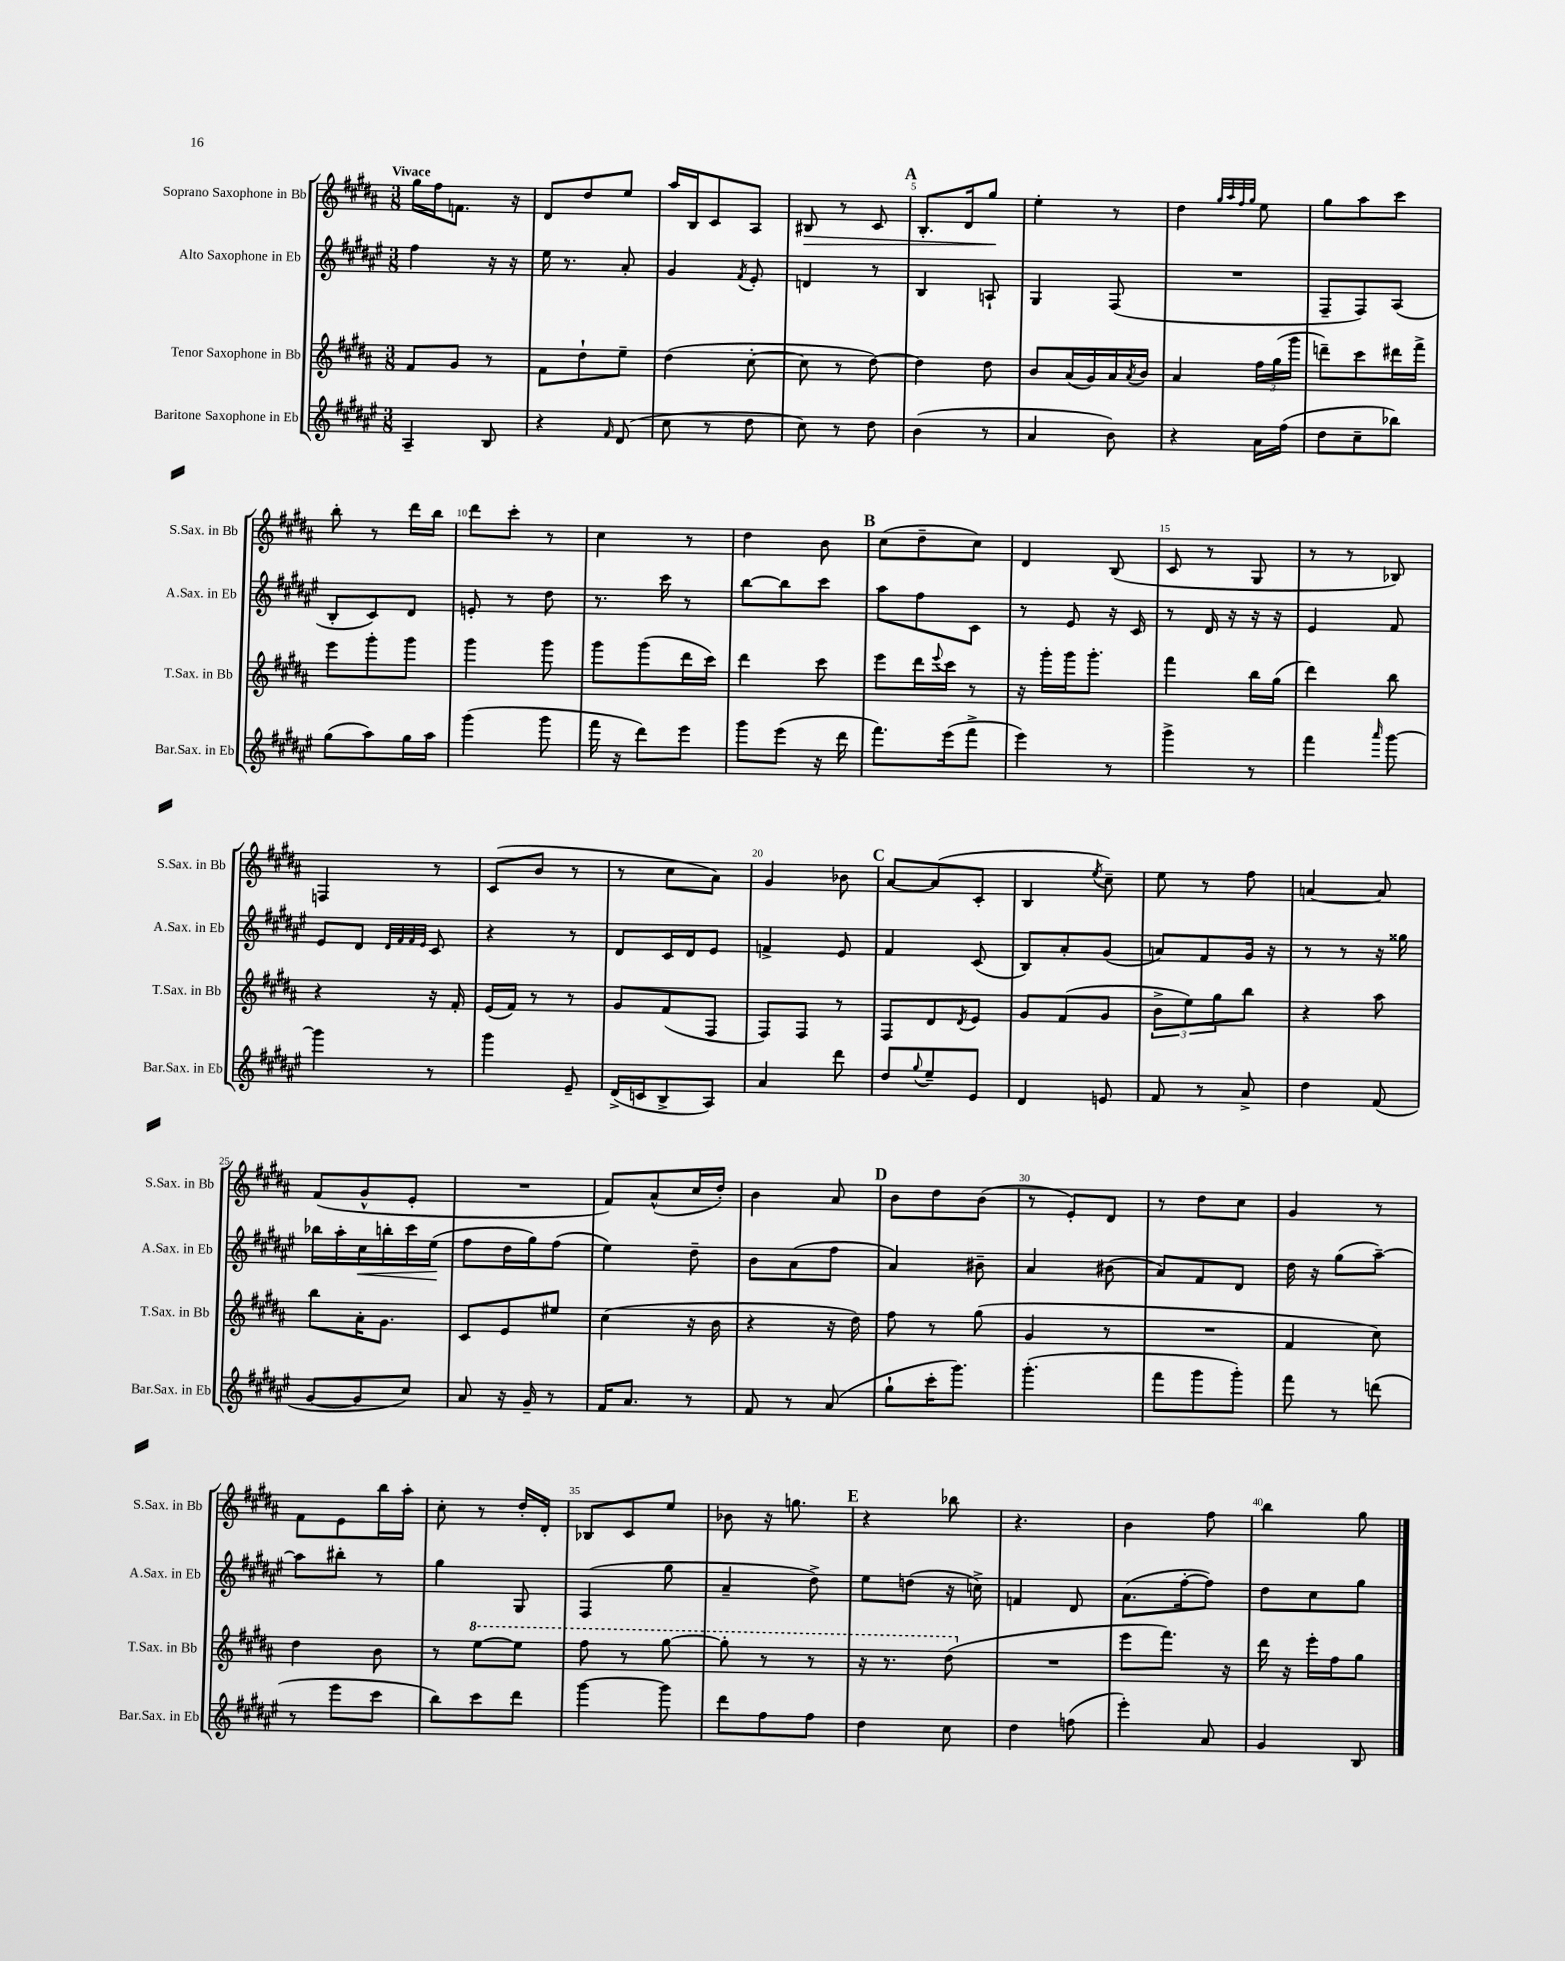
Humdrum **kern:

**kern	**kern	**kern	**kern
*staff4	*staff3	*staff2	*staff1
*clefG2	*clefG2	*clefG2	*clefG2
*k[f#c#g#d#a#e#]	*k[f#c#g#d#a#]	*k[f#c#g#d#a#e#]	*k[f#c#g#d#a#]
*M3/8	*M3/8	*M3/8	*M3/8
4A#~	8f#	4ff#	16gg#
.	.	.	16ff#
.	8g#	.	8.f
8B	8r	16r	.
.	.	16r	16r
=	=	=	=
4r	8f#	16ee#	8d#
.	.	8.r	.
.	8dd#`	.	8dd#
16qqf#	.	.	.
(8d#	8ee~	8a#'	8ee
=	=	=	=
8cc#	(4dd#	4g#	16aa#
.	.	.	16B
8r	.	.	8c#
.	.	8qf#	.
8dd#	[8cc#'	8e#'	8A#
=	=	=	=
8cc#)	8cc#]	4d	8B#
8r	8r	.	8r
8dd#	[8dd#)	8r	8c#
=	=	=	=
(4b	4dd#]	4B	8.B'
.	.	.	16d#
8r	8dd#	8A`	8gg#
=	=	=	=
4a#	8b	4G#	4ee'
.	(16a#	.	.
.	16g#)	.	.
8b)	16a#	(8F#	8r
.	8qa#	.	.
.	16b	.	.
=	=	=	=
4r	4a#	4.r	4dd#
.	.	.	32qqgg#
.	.	.	32qqaa#
.	.	.	32qqff#
.	.	.	32qqgg#
16a#	24ff#	.	8ee
.	(24gg#	.	.
(16ff#	.	.	.
.	24ggg#	.	.
=	=	=	=
8dd#	8ddd~)	8F#~	8gg#
8cc#~	8ccc#	8F#)	8aa#
8bb-)	16ddd#	(8A#	8ccc#
.	16fff#^	.	.
=	=	=	=
(8gg#	8eee	8B'	8bb'
8aa#)	8ggg#'	8c#)	8r
16gg#	8ggg#	8d#	16ddd#
16aa#	.	.	16bb
=	=	=	=
(4ggg#	4ggg#	8e'	8ddd#
.	.	8r	8ccc#'
8ggg#	8ggg#	8dd#	8r
=	=	=	=
16fff#	8ggg#	8.r	4cc#
16r	.	.	.
8ddd#)	(8ggg#	.	.
.	.	16ccc#	.
8eee#	16ddd#	8r	8r
.	16ccc#)	.	.
=	=	=	=
8ggg#	4ddd#	[8bb	4dd#
(8eee#	.	8bb]	.
16r	8ccc#	8ccc#	8b
16ddd#	.	.	.
=	=	=	=
8.fff#)	8eee	8aa#	(8cc#
.	16ddd#	8ff#	8dd#~
.	8qqeee	.	.
(16eee#	16ccc#	.	.
8fff#^	8r	8c#	8cc#)
=	=	=	=
4eee#)	16r	8r	4d#
.	16ggg#'	.	.
.	16ggg#	8e#	.
.	8.ggg#'	.	.
8r	.	16r	(8B
.	.	16c#	.
=	=	=	=
4ggg#^	4fff#	8r	8c#
.	.	16d#	8r
.	.	16r	.
8r	16bb	16r	8G#
.	(16gg#	16r	.
=	=	=	=
4fff#	4ddd#)	4e#	8r
.	.	.	8r
16qqaaa#	.	.	.
[8ggg#	8bb	8f#	8B-)
=	=	=	=
4ggg#]	4r	8e#	4F
.	.	8d#	.
.	.	32qqd#	.
.	.	32qqf#	.
.	.	32qqf#	.
.	.	32qqe#	.
8r	16r	8c#	8r
.	16f#'	.	.
=	=	=	=
4ggg#	(16e	4r	(8c#
.	16f#)	.	.
.	8r	.	8b
8e#~	8r	8r	8r
=	=	=	=
(16d#^	8g#	8d#	8r
16c	.	.	.
8B^	(8f#	16c#	8cc#
.	.	16d#	.
8A#)	8F#	8e#	8a#)
=	=	=	=
4a#	8F#)	4f^	4g#
.	8F#	.	.
8ddd#	8r	8e#	8b-
=	=	=	=
8dd#	8F#	4f#	[8a#
8qqgg#	.	.	.
8ee#~	8d#	.	(8a#]
.	8qd#	.	.
8e#	8e	(8c#	8c#'
=	=	=	=
4d#	8g#	8B)	4B
.	(8f#	8a#'	.
.	.	.	8qee
8e	8g#	(8g#	8cc#~)
=	=	=	=
8f#	12b^	8a)	8ee
.	12ee)	.	.
8r	.	8f#	8r
.	12gg#	.	.
8a#^	8bb	16g#	8ff#
.	.	16r	.
=	=	=	=
4dd#	4r	8r	[4a
.	.	8r	.
(8f#	8aa#	16r	8a]
.	.	16gg##	.
=	=	=	=
[8g#	8bb	16bb-	(8f#
.	.	16aa#'	.
8g#]	16a#'	16cc#	8g#^^
.	8.g#	16bb'	.
8cc#)	.	16ccc#	8e'
.	.	(16ee#	.
=	=	=	=
8a#	8c#	8ff#	4.r
16r	8e	16dd#	.
16g#~	.	16gg#)	.
8r	8ee#	(8ff#	.
=	=	=	=
16f#	(4cc#	4ee#)	8f#)
8.a#	.	.	.
.	.	.	(8a#^^
8r	16r	8dd#~	16cc#
.	16b	.	16dd#')
=	=	=	=
8f#	4r	8b	4b
8r	.	(8a#	.
(8a#	16r	8ff#	8a#
.	16dd#)	.	.
=	=	=	=
8gg#`	8ff#	4a#)	8b
16ccc#'	8r	.	8dd#
8.ggg#)	.	.	.
.	(8gg#	8b#~	(8b
=	=	=	=
(4.ggg#'	4g#	4a#	8r
.	.	.	8e')
.	8r	(8b#	8d#
=	=	=	=
8fff#	4.r	8a#)	8r
8ggg#	.	8f#	8dd#
8ggg#')	.	8d#	8cc#
=	=	=	=
8fff#	4f#	16dd#	4g#
.	.	16r	.
8r	.	(8gg#	.
(8ddd	8cc#)	[8aa#~)	8r
=	=	=	=
8r	4dd#	8aa#]	8f#
8eee#	.	8bb#'	8e
8ccc#	8b	8r	16bb
.	.	.	16aa#'
=	=	=	=
8bb)	8r	4gg#	8cc#'
8ccc#	[8eee	.	8r
8ddd#	8eee]	8G#	16dd#'
.	.	.	16d#'
=	=	=	=
[4ggg#	8fff#	(4F#	8B-
.	8r	.	8c#
8ggg#]	[8ggg#	8gg#	8ee
=	=	=	=
8ddd#	8ggg#']	4a#~	8b-
8ff#	8r	.	16r
.	.	.	8.gg
8ff#	8r	8dd#^)	.
=	=	=	=
4dd#	16r	8ee#	4r
.	8.r	.	.
.	.	(8dd	.
8cc#	(8ddd#	16r	8bb-
.	.	16cc^)	.
=	=	=	=
4dd#	4.r	4f	4.r
(8ff	.	8d#	.
=	=	=	=
4eee#')	8eee	(8.a#	4b
.	8.fff#)	.	.
.	.	[16ff#'	.
8a#	.	8ff#])	8ff#
.	16r	.	.
=	=	=	=
4g#	16ddd#	8dd#	4bb
.	16r	.	.
.	16eee'	8cc#	.
.	16ff#	.	.
8B	8gg#	8gg#	8gg#
==	==	==	==
*-	*-	*-	*-
